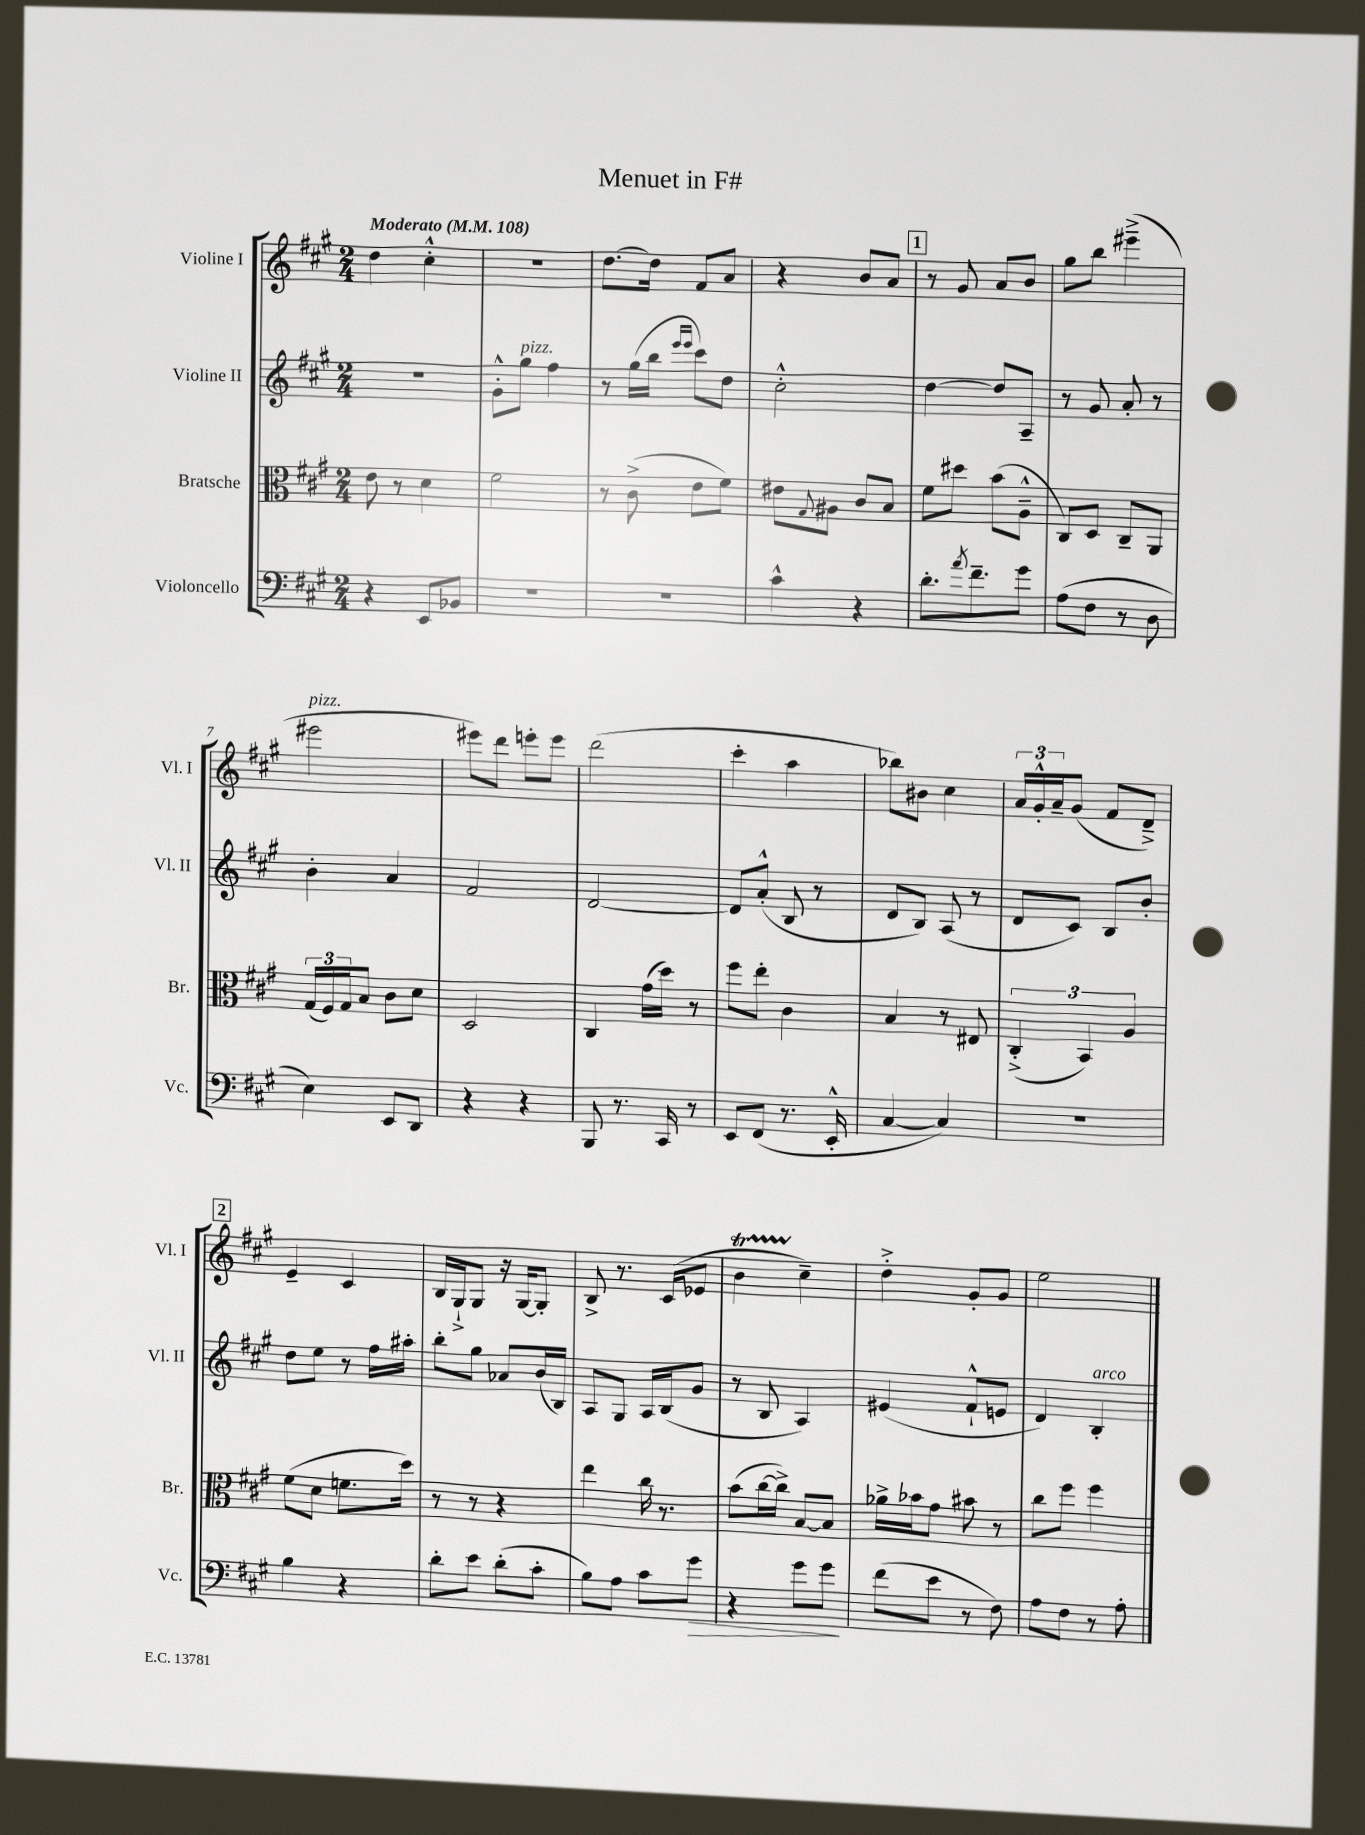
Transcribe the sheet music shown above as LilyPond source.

\header { title = "Menuet in F#" }
<<
\new StaffGroup <<
\new Staff = "s0" \with { instrumentName = "Violine I" shortInstrumentName = "Vl. I" } {
    \clef treble \key a \major \numericTimeSignature \time 2/4 \tempo "Moderato" 4 = 108
    d''4 cis''4-.-^ |
    R2 |
    d''8.~ d''16 fis'8 a'8 |
    r4 b'8 a'8 |
    \mark \markup { \box "1" } r8 gis'8 a'8 b'8 |
    gis''8 b''8 eis'''4--->( |
    eis'''2^\markup { \italic "pizz." } |
    eis'''8) d'''8 e'''8-. e'''8 |
    d'''2( |
    cis'''4-. a''4 |
    bes''8) bis'8 cis''4 |
    \tuplet 3/2 { a'16 gis'16-.-^ a'16-- } gis'8( fis'8 d'8--->) |
    \mark \markup { \box "2" } e'4-- cis'4 |
    b16 gis16-!-> gis8 r16 gis16~ gis8-. |
    b8-> r8. cis'16( ees'8 |
    b'4\startTrillSpan cis''4--\stopTrillSpan) |
    d''4-.-> gis'8-. gis'8 |
    e''2 \bar "|." |
}
\new Staff = "s1" \with { instrumentName = "Violine II" shortInstrumentName = "Vl. II" } {
    \clef treble \key a \major \numericTimeSignature \time 2/4
    r2 |
    gis'8-.-^ gis''8^\markup { \italic "pizz." } fis''4 |
    r8 gis''16( b''16 \grace { e'''16 e'''16 } cis'''8) d''8 |
    cis''2-.-^ |
    \mark \markup { \box "1" } d''4~ d''8 a8-- |
    r8 gis'8 a'8-. r8 |
    b'4-. a'4 |
    fis'2 |
    d'2~ |
    d'8 a'8-.-^( b8 r8 |
    d'8 b8) a8( r8 |
    d'8 cis'8) b8 b'8-. |
    \mark \markup { \box "2" } d''8 e''8 r8 fis''16 ais''16-. |
    b''8-. gis''8 aes'8 b'16( b16) |
    a8 gis8 a16 b16( gis'8 |
    r8 b8 a4) |
    eis'4( fis'8-!-^ e'8 |
    d'4) b4-.^\markup { \italic "arco" } \bar "|." |
}
\new Staff = "s2" \with { instrumentName = "Bratsche" shortInstrumentName = "Br." } {
    \clef alto \key a \major \numericTimeSignature \time 2/4
    e'8 r8 d'4 |
    fis'2 |
    r8 cis'8->( e'8 fis'8) |
    eis'8 \appoggiatura { gis8 } ais8 cis'8 b8 |
    \mark \markup { \box "1" } fis'8 dis''8 b'8( a8---^ |
    cis8) d8 cis8-- a,8 |
    \tuplet 3/2 { gis16( fis16) gis16 } b8 cis'8 d'8 |
    d2 |
    cis4 gis'16( d''16) r8 |
    fis''8 e''8-. cis'4 |
    b4 r8 eis8 |
    \tuplet 3/2 { cis4-.->( b,4) a4 } |
    \mark \markup { \box "2" } fis'8( d'8 f'8. d''16) |
    r8 r8 r4 |
    e''4 cis''16 r8. |
    b'8( cis''16~ cis''16->) b8~ b8 |
    aes'16-> bes'16 gis'8 bis'8 r8 |
    cis''8 fis''8 fis''4 \bar "|." |
}
\new Staff = "s3" \with { instrumentName = "Violoncello" shortInstrumentName = "Vc." } {
    \clef bass \key a \major \numericTimeSignature \time 2/4
    r4 e,8 bes,8 |
    R2 |
    R2 |
    cis'4-^ r4 |
    \mark \markup { \box "1" } d'8.-. \acciaccatura { a'8 } fis'8.-- gis'8 |
    a8( fis8 r8 d8 |
    e4) e,8 d,8 |
    r4 r4 |
    b,,8 r8. cis,16 r8 |
    e,8 fis,8( r8. e,16-.-^ |
    cis4~ cis4) |
    R2 |
    \mark \markup { \box "2" } b4 r4 |
    d'8-. e'8 d'8-.( cis'8-. |
    b8) a8 cis'8 gis'8\> |
    r4 gis'8 gis'8\! |
    fis'8( e'8 r8 fis8) |
    a8 fis8 r8 a8-. \bar "|." |
}
>>
>>
